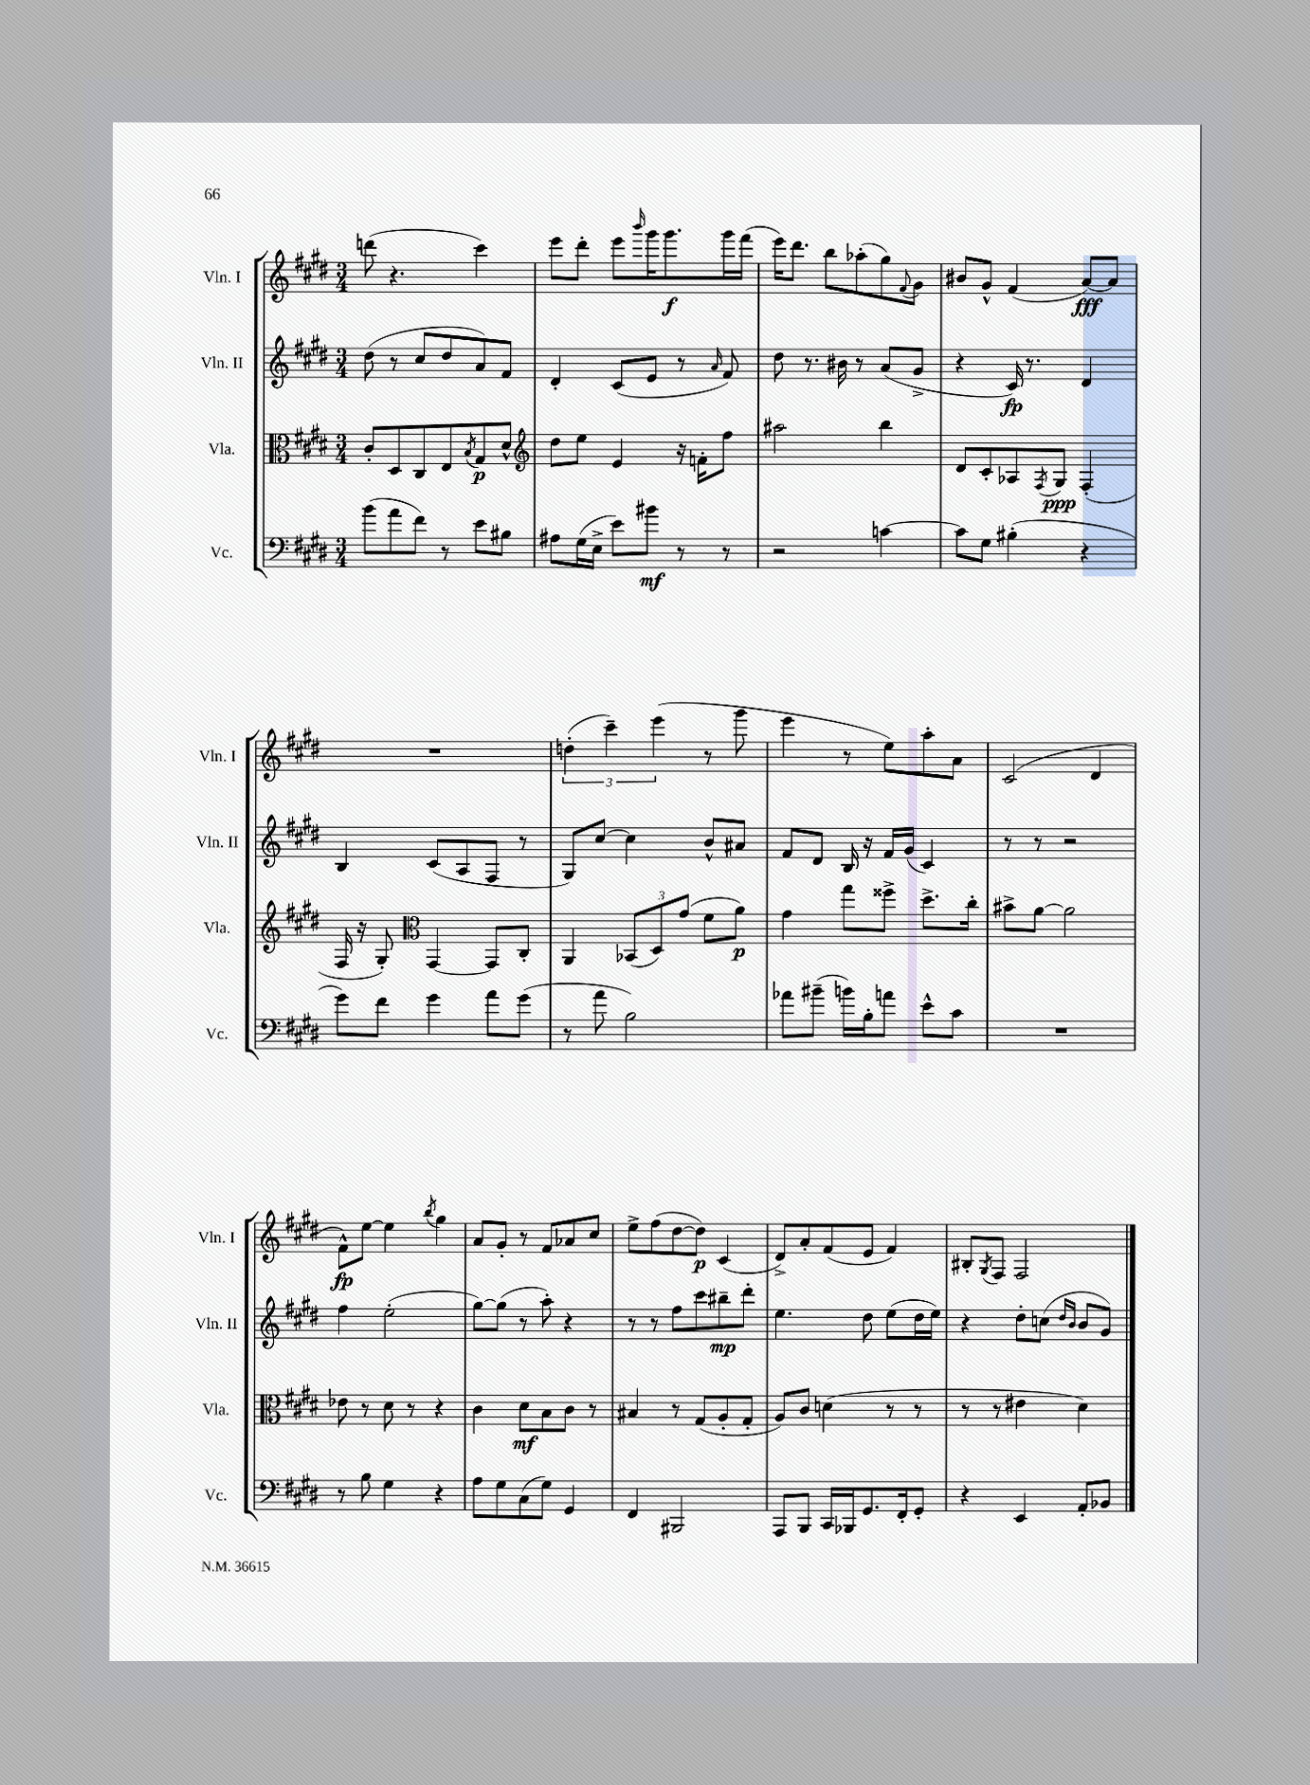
<<
\new StaffGroup <<
\new Staff = "s0" \with { instrumentName = "Vln. I" shortInstrumentName = "Vln. I" } {
    \clef treble \key e \major \numericTimeSignature \time 3/4
    d'''8( r4. cis'''4) |
    e'''8 dis'''8-. e'''8 \grace { b'''16 } gis'''16 gis'''8.\f gis'''16 fis'''16( |
    e'''16) dis'''8. b''8 aes''8-.( gis''8) \appoggiatura { fis'8 } gis'8 |
    bis'8 gis'8-^ fis'4( a'8~\fff) a'8 |
    R2. |
    \tuplet 3/2 { d''4-.( cis'''4--) e'''4( } r8 gis'''8 |
    e'''4 r8 e''8) a''8-. a'8 |
    cis'2( dis'4 |
    fis'8-^\fp) e''8~ e''4 \acciaccatura { b''8 } gis''4 |
    a'8 gis'8-. r8 fis'8 aes'8 cis''8 |
    e''8-> fis''8( dis''8~ dis''8\p) cis'4( |
    dis'8->) a'8-. fis'8( e'8 fis'4) |
    bis8-. \acciaccatura { gis8 } fis8 fis2 \bar "|." |
}
\new Staff = "s1" \with { instrumentName = "Vln. II" shortInstrumentName = "Vln. II" } {
    \clef treble \key e \major \numericTimeSignature \time 3/4
    dis''8( r8 cis''8 dis''8 a'8) fis'8 |
    dis'4-. cis'8( e'8 r8 \grace { a'16 } fis'8) |
    dis''8 r8. bis'16 r8 a'8( gis'8-> |
    r4 cis'16\fp) r8. dis'4 |
    b4 cis'8( a8 fis8 r8 |
    gis8) cis''8~ cis''4 b'8-^ ais'8 |
    fis'8 dis'8 b16 r16 fis'16 gis'16( cis'4) |
    r8 r8 r2 |
    fis''4 e''2-.( |
    gis''8~) gis''8( r8 a''8-.) r4 |
    r8 r8 fis''8 cis'''8 bis''8--\mp dis'''8-. |
    e''4. dis''8 e''8( dis''16 e''16) |
    r4 dis''8-. c''8( \grace { dis''16 b'16 } b'8 gis'8) \bar "|." |
}
\new Staff = "s2" \with { instrumentName = "Vla." shortInstrumentName = "Vla." } {
    \clef alto \key e \major \numericTimeSignature \time 3/4
    cis'8-. dis8 cis8 e8 \acciaccatura { b8 } gis8\p dis'8-^ |
    \clef treble dis''8 e''8 e'4 r16 f'16-. fis''8 |
    ais''2 b''4 |
    dis'8 cis'8-. aes8 \acciaccatura { fis8 } gis8\ppp fis4-.( |
    fis16 r16 gis8-.) \clef alto gis,4~ gis,8 cis8-. |
    a,4 \tuplet 3/2 { bes,8( dis8) gis'8( } fis'8 a'8\p) |
    gis'4 gis''8 fisis''8-> dis''8.-> cis''16-. |
    bis'8-> a'8~ a'2 |
    ees'8 r8 dis'8 r8 r4 |
    cis'4 dis'8\mf b8 cis'8 r8 |
    bis4 r8 gis8( a8-. gis8-. |
    a8) cis'8 d'4( r8 r8 |
    r8 r8 eis'4 dis'4) \bar "|." |
}
\new Staff = "s3" \with { instrumentName = "Vc." shortInstrumentName = "Vc." } {
    \clef bass \key e \major \numericTimeSignature \time 3/4
    b'8( a'8 fis'8) r8 e'8 bis8 |
    ais8 gis16( e16-> e'8) bis'8\mf r8 r8 |
    r2 c'4~ |
    c'8 gis8 bis4-.( r4 |
    gis'8) fis'8 gis'4 a'8 gis'8( |
    r8 a'8 b2) |
    aes'8 bis'8--( b'16) b16-. a'8 e'8-^ cis'8 |
    R2. |
    r8 b8 gis4 r4 |
    a8 gis8 cis8( gis8) gis,4 |
    fis,4 bis,,2 |
    a,,8 b,,8 cis,16 bes,,16 gis,8. fis,16-. gis,8-. |
    r4 e,4 a,8-. bes,8 \bar "|." |
}
>>
>>
\layout { \context { \Score \remove "Bar_number_engraver" } }
